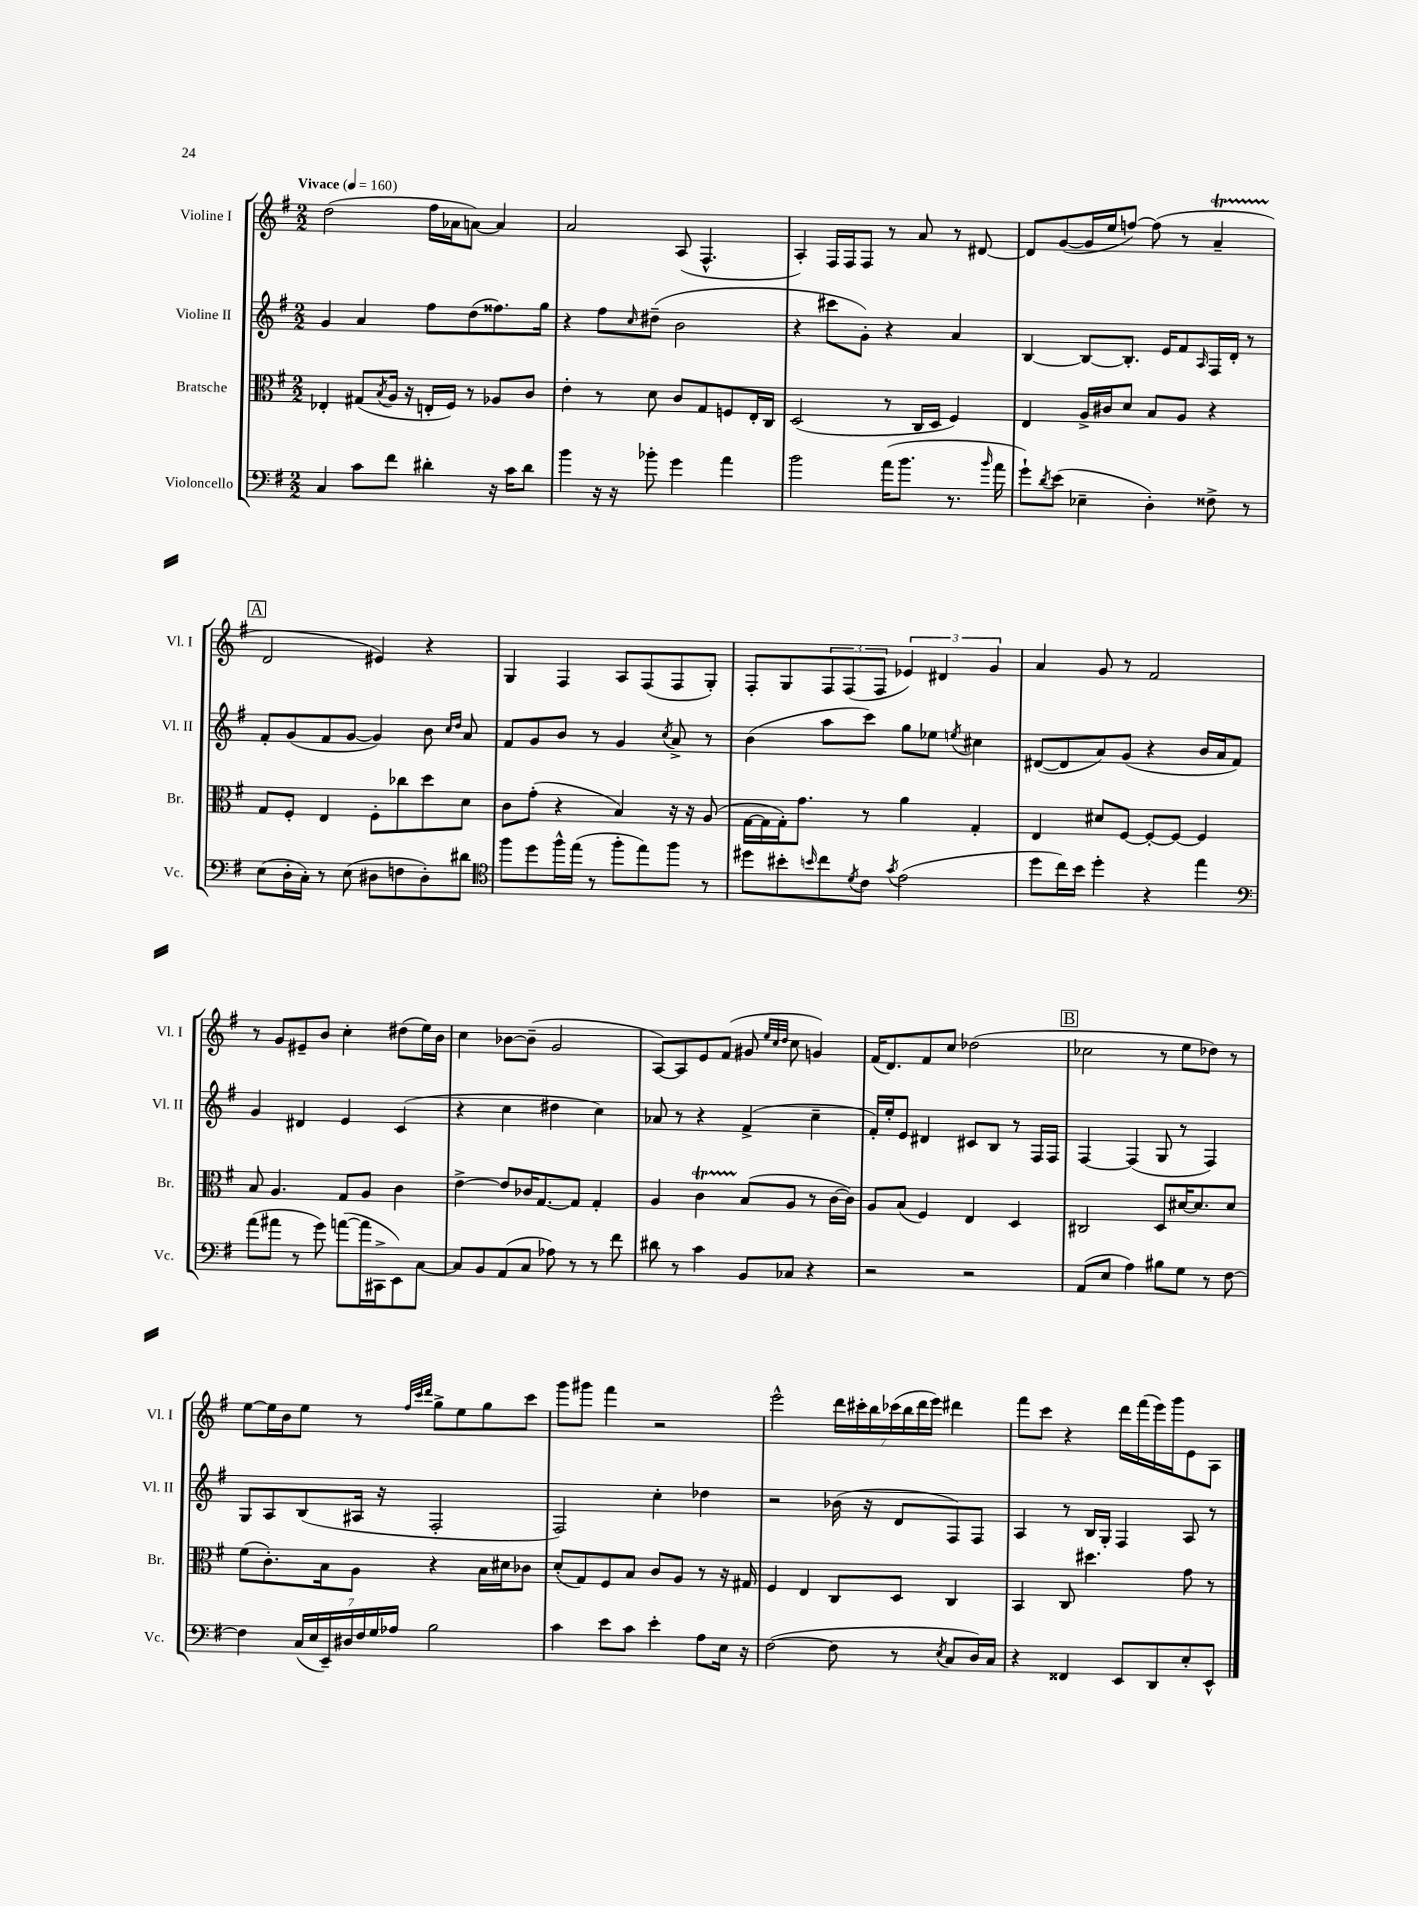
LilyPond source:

<<
\new StaffGroup <<
\new Staff = "s0" \with { instrumentName = "Violine I" shortInstrumentName = "Vl. I" } {
    \clef treble \key g \major \numericTimeSignature \time 2/2 \tempo "Vivace" 4 = 160
    d''2( fis''16 aes'16 a'8~) a'4 |
    a'2 a8( fis4.-^ |
    a4-.) fis16 fis16 fis8 r8 a'8 r8 dis'8~ |
    dis'8 g'8~( g'16 e''16 f''8~) f''8( r8 a'4--\startTrillSpan |
    \mark \markup { \box "A" } d'2\stopTrillSpan eis'4) r4 |
    g4 fis4 a8 fis8( fis8 g8-.) |
    fis8-. g8 \tuplet 3/2 { fis8 fis8( fis8 } \tuplet 3/2 { ees'4) dis'4 g'4 } |
    a'4 g'8 r8 fis'2 |
    r8 g'8 eis'8-- b'8 c''4-. dis''8( e''16) b'16 |
    c''4 bes'8~ bes'8--( g'2 |
    a8~) a8 e'8 fis'8( gis'8 \grace { e''32 c''32 d''32 } c''8 g'4) |
    fis'16( d'8.) fis'8 c''8 des''2( |
    \mark \markup { \box "B" } ces''2 r8 e''8 des''8) r8 |
    e''8~ e''16 b'16 e''8 r8 \grace { fis''32 c'''32 d'''32 } g''8-> e''8 g''8 c'''8 |
    g'''8 gis'''8 fis'''4 r2 |
    e'''2-^ \tuplet 7/4 { d'''16 cis'''16-. b''16 ces'''16( b''16 d'''16 e'''16) } dis'''4 |
    fis'''8 c'''8 r4 d'''16 fis'''16( e'''16) g'''16 e'8 a8 \bar "|." |
}
\new Staff = "s1" \with { instrumentName = "Violine II" shortInstrumentName = "Vl. II" } {
    \clef treble \key g \major \numericTimeSignature \time 2/2
    g'4 a'4 fis''8 d''8( fisis''8.) g''16 |
    r4 fis''8 \grace { c''16 } dis''8--( b'2 |
    r4 cis'''8 g'8-.) r4 a'4 |
    b4~ b8~ b8.-. e'16 fis'8 \grace { a16 } fis16 d'16-. r8 |
    \mark \markup { \box "A" } fis'8-. g'8( fis'8 g'8~ g'4) b'8 \grace { c''16 d''16 } a'8 |
    fis'8 g'8 b'8 r8 g'4 \acciaccatura { c''8 } a'8-> r8 |
    b'4( a''8 c'''8) g''8 ees''8 \acciaccatura { e''8 } cis''4 |
    dis'8~( dis'8 a'8) g'8( r4 b'16 a'16 fis'8) |
    g'4 dis'4 e'4 c'4( |
    r4 c''4 dis''4 c''4) |
    aes'8 r8 r4 fis'4->( c''4-- |
    fis'16-.) e''16-. e'8 dis'4 cis'8 b8 r8 fis16 fis16 |
    \mark \markup { \box "B" } fis4~ fis4( g8 r8 fis4) |
    g8 a8 b8( ais16 r16 fis2-. |
    fis2) c''4-. des''4 |
    r2 bes'16( r16 d'8 fis8) fis8 |
    a4 r8 b16 g16-. fis4 a8 r8 \bar "|." |
}
\new Staff = "s2" \with { instrumentName = "Bratsche" shortInstrumentName = "Br." } {
    \clef alto \key g \major \numericTimeSignature \time 2/2
    ees4-. gis8( \acciaccatura { b8 } a16 r16 e16-. fis16) r8 aes8 c'8 |
    e'4-. r8 d'8 c'8 g8 f8 e16-. c16 |
    d2( r8 c16 d16 fis4) |
    e4 a16-> cis'16 d'8 b8 a8 r4 |
    \mark \markup { \box "A" } g8 fis8-. e4 fis8-. ces''8 d''8 d'8 |
    c'8 g'8-.( r4 b4) r16 r16 a8( |
    g16~ g16 g16-.) g'8. r8 a'4 g4-. |
    e4 dis'8 fis8~ fis8~-. fis8~ fis4 |
    b8 a4. g8 a8 c'4 |
    e'4~-> e'8 ces'16 g8.~ g8 g4-. |
    a4 c'4\startTrillSpan b8\stopTrillSpan( a8 r8 c'16~ c'16) |
    a8 b8( fis4) e4 d4 |
    \mark \markup { \box "B" } cis2 d8 dis'16~ dis'8. dis'8 |
    fis'8( c'8.-.) b16 a8 r4 b16 dis'16 ces'8 |
    d'8-.( g8) fis8 b8 c'8 a8 r8 r16 gis16 |
    fis4 e4 c8 d8 c4 |
    b,4 c8 dis''4. g'8 r8 \bar "|." |
}
\new Staff = "s3" \with { instrumentName = "Violoncello" shortInstrumentName = "Vc." } {
    \clef bass \key g \major \numericTimeSignature \time 2/2
    c4 c'8 fis'8 dis'4-. r16 c'16 dis'8 |
    b'4 r16 r16 bes'8-. g'4 a'4 |
    b'2 a'16( b'8. r8. \grace { b'16 } a'16 |
    g'8-!) \acciaccatura { d'8 } e'8( ees4-- d4-.) fisis8-> r8 |
    \mark \markup { \box "A" } e8( d16-. c16-.) r8 e8( dis8 f8 dis8-.) dis'8 |
    \clef tenor fis''8 d''8 fis''16-^ e''16( r8 fis''8-. e''8) fis''8 r8 |
    dis''8 bis'8-. \grace { b'16 } c''8 \acciaccatura { d'8 } c'8 \acciaccatura { g'8 } e'2( |
    d''8 c''16) b'16 d''4-. r4 e''4 |
    \clef bass a'8( ais'8 r8 g'8) a'8~( a'16 cis,16-> e,8) c8~ |
    c8 b,8 a,8( c8 aes8) r8 r8 fis'8 |
    dis'8 r8 c'4 b,8 ces8 r4 |
    r2 r2 |
    \mark \markup { \box "B" } a,8( e8 a4) bis8 g8 r8 fis8~ |
    fis4 \tuplet 7/4 { c16( e16 e,16--) dis16 fis16 g16 aes16 } b2 |
    c'4 e'8 c'8 e'4-. a8 e16 r16 |
    fis2~( fis8 r8 \acciaccatura { e8 } c8 d16) c16 |
    r4 fisis,4 e,8 d,8 e8-. e,8-^ \bar "|." |
}
>>
>>
\layout { \context { \Score \remove "Bar_number_engraver" } }
